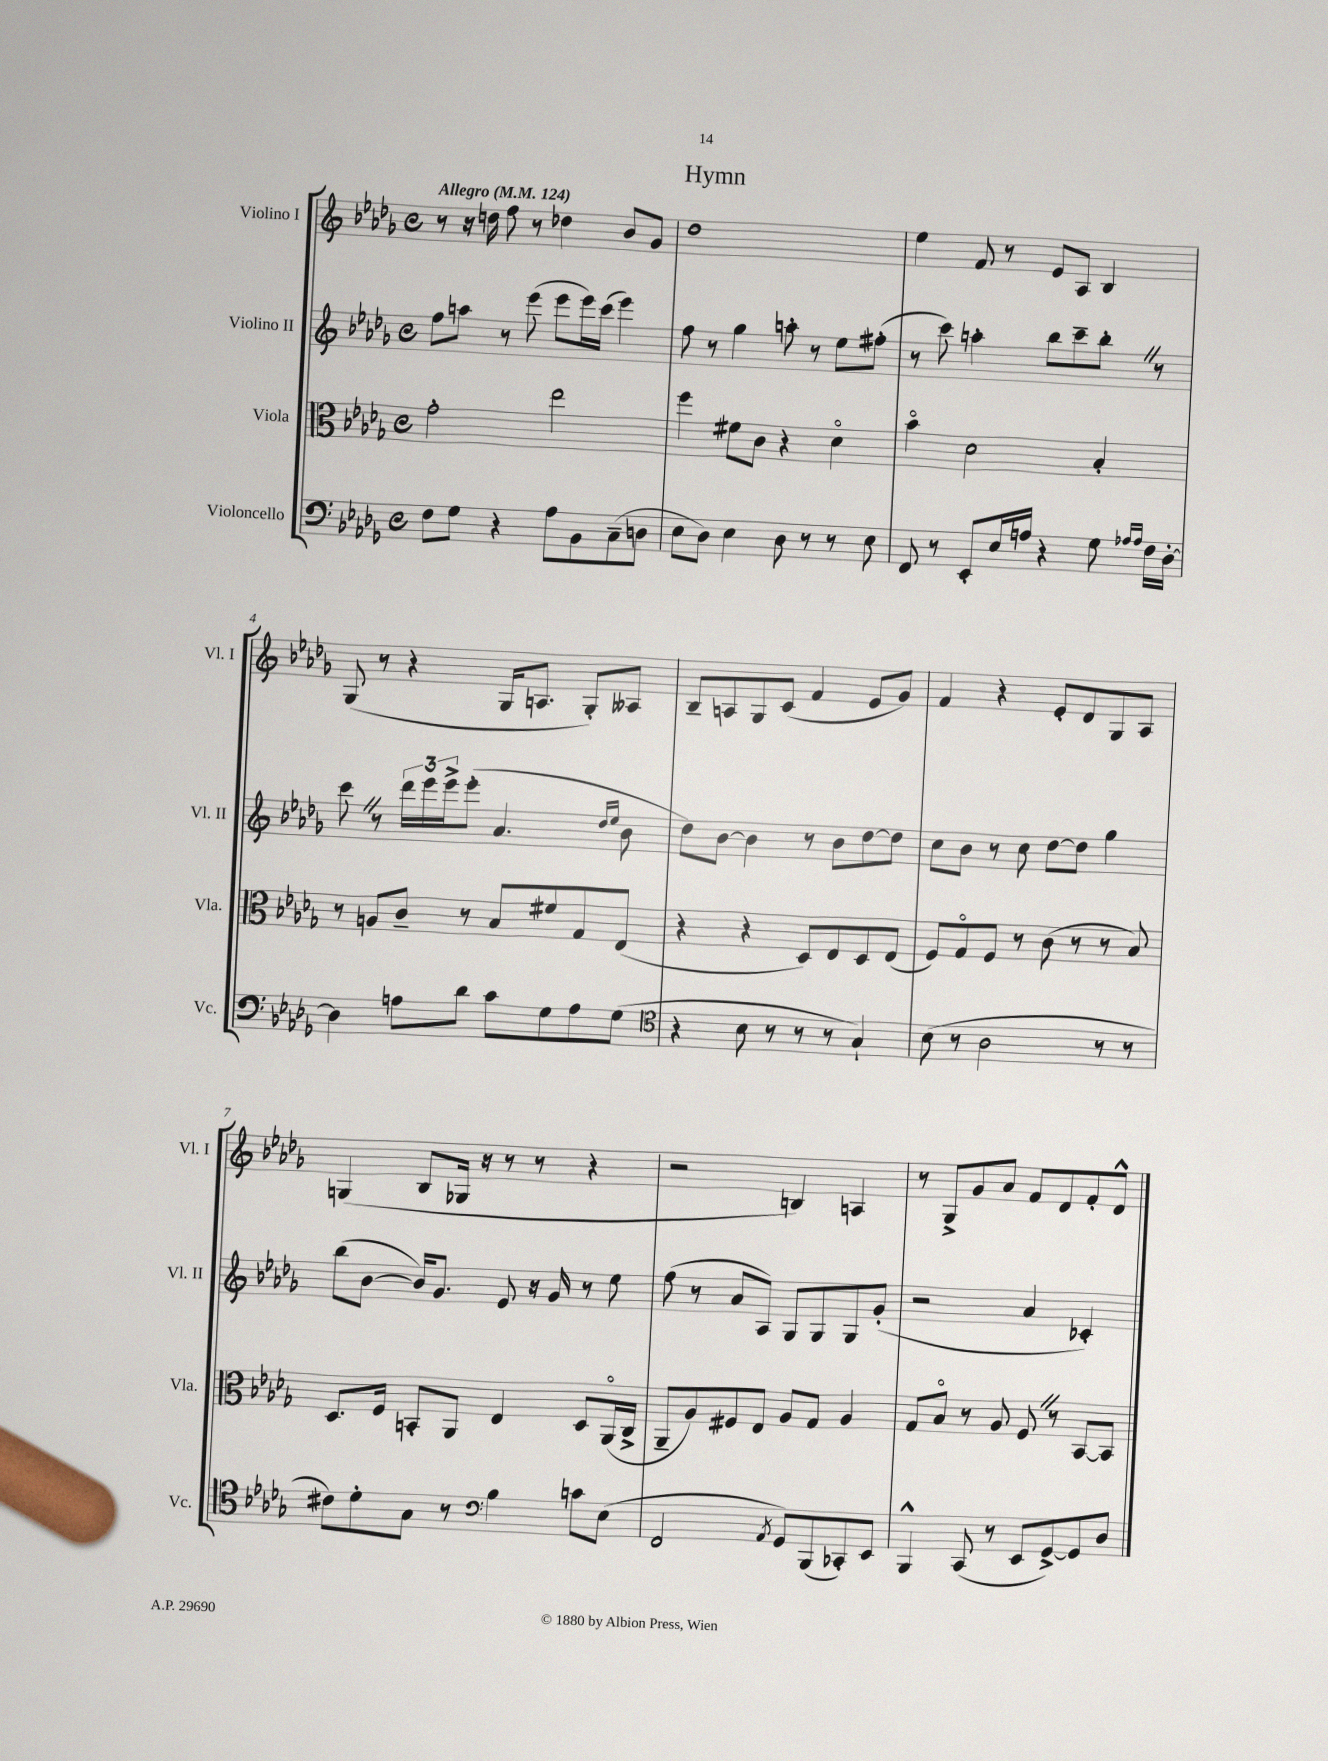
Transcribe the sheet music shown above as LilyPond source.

\header { title = "Hymn" }
<<
\new StaffGroup <<
\new Staff = "s0" \with { instrumentName = "Violino I" shortInstrumentName = "Vl. I" } {
    \clef treble \key des \major \defaultTimeSignature \time 4/4 \tempo "Allegro" 4 = 124
    r8 r16 d''16 f''8 r8 des''4 bes'8 ges'8 |
    des''1 |
    ees''4 f'8 r8 ees'8 aes8 bes4 |
    ges8( r8 r4 ges16 a8. ges8-.) aeses8 |
    bes8-- a8 ges8 c'8( f'4 ees'8 ges'8) |
    f'4 r4 ees'8-. des'8 ges8 aes8 |
    g4( bes8 ges16 r16 r8 r8 r4 |
    r2 b4) a4 |
    r8 ges8-> ges'8 aes'8 f'8 des'8 f'8-. des'8-^ \bar "|." |
}
\new Staff = "s1" \with { instrumentName = "Violino II" shortInstrumentName = "Vl. II" } {
    \clef treble \key des \major \defaultTimeSignature \time 4/4
    f''8 a''8 r8 ees'''8( ees'''8 ees'''16) c'''16( ees'''4) |
    f''8 r8 ges''4 a''8-. r8 ees''8 fis''8-.( |
    r8 c'''8) a''4-. bes''8 c'''8-- bes''8-. \once \override BreathingSign.text = \markup { \musicglyph "scripts.caesura.straight" } \breathe r8 |
    c'''8 \once \override BreathingSign.text = \markup { \musicglyph "scripts.caesura.straight" } \breathe r8 \tuplet 3/2 { des'''16 ees'''16 ees'''16-> } ees'''8-.( aes'4. \grace { des''16 ees''16 } bes'8 |
    des''8) bes'8~ bes'4 r8 bes'8 des''8~ des''8 |
    c''8 bes'8 r8 c''8 des''8~ des''8 ges''4 |
    bes''8( bes'8~ bes'16) ges'8. ees'8 r16 ges'16 r8 ees''8 |
    f''8( r8 aes'8 aes8) ges8 ges8 ges8 ges'8-.( |
    r2 aes'4 ces'4-.) \bar "|." |
}
\new Staff = "s2" \with { instrumentName = "Viola" shortInstrumentName = "Vla." } {
    \clef alto \key des \major \defaultTimeSignature \time 4/4
    ges'2-. ees''2 |
    f''4 fis'8 c'8 r4 des'4\flageolet |
    bes'4\flageolet des'2 bes4-. |
    r8 a8 c'8-- r8 bes8 fis'8 ges8 ees8( |
    r4 r4 des8) ees8 des8 ees8( |
    f8) ges8\flageolet f8 r8 c'8( r8 r8 bes8) |
    des8. f16 b,8-. aes,8 ees4 des8 aes,16\flageolet( c16-> |
    aes,8-- aes8) fis8 ees8 aes8 ges8 aes4 |
    ges8 bes8\flageolet r8 aes8 f8 \once \override BreathingSign.text = \markup { \musicglyph "scripts.caesura.straight" } \breathe r8 bes,8~ bes,8 \bar "|." |
}
\new Staff = "s3" \with { instrumentName = "Violoncello" shortInstrumentName = "Vc." } {
    \clef bass \key des \major \defaultTimeSignature \time 4/4
    f8 ges8 r4 aes8 bes,8 c8--( d8 |
    ees8 des8) ees4 des8 r8 r8 ees8 |
    f,8 r8 ees,8-. ees16 a16 r4 ges8 \grace { aes16 aes16 } f16 des16~-. |
    des4 a8 des'8 c'8 ges8 a8 ges8( |
    \clef tenor r4 bes8 r8 r8 r8 ges4-!) |
    bes8( r8 aes2 r8 r8 |
    cis'8) des'8-. ges8 r8 \clef bass bes4 c'8 ees8( |
    f,2 \acciaccatura { aes,8 } ges,8) bes,,8( ces,8-.) ees,8 |
    bes,,4-^ c,8( r8 ees,8 ges,8~->) ges,8 des8 \bar "|." |
}
>>
>>
